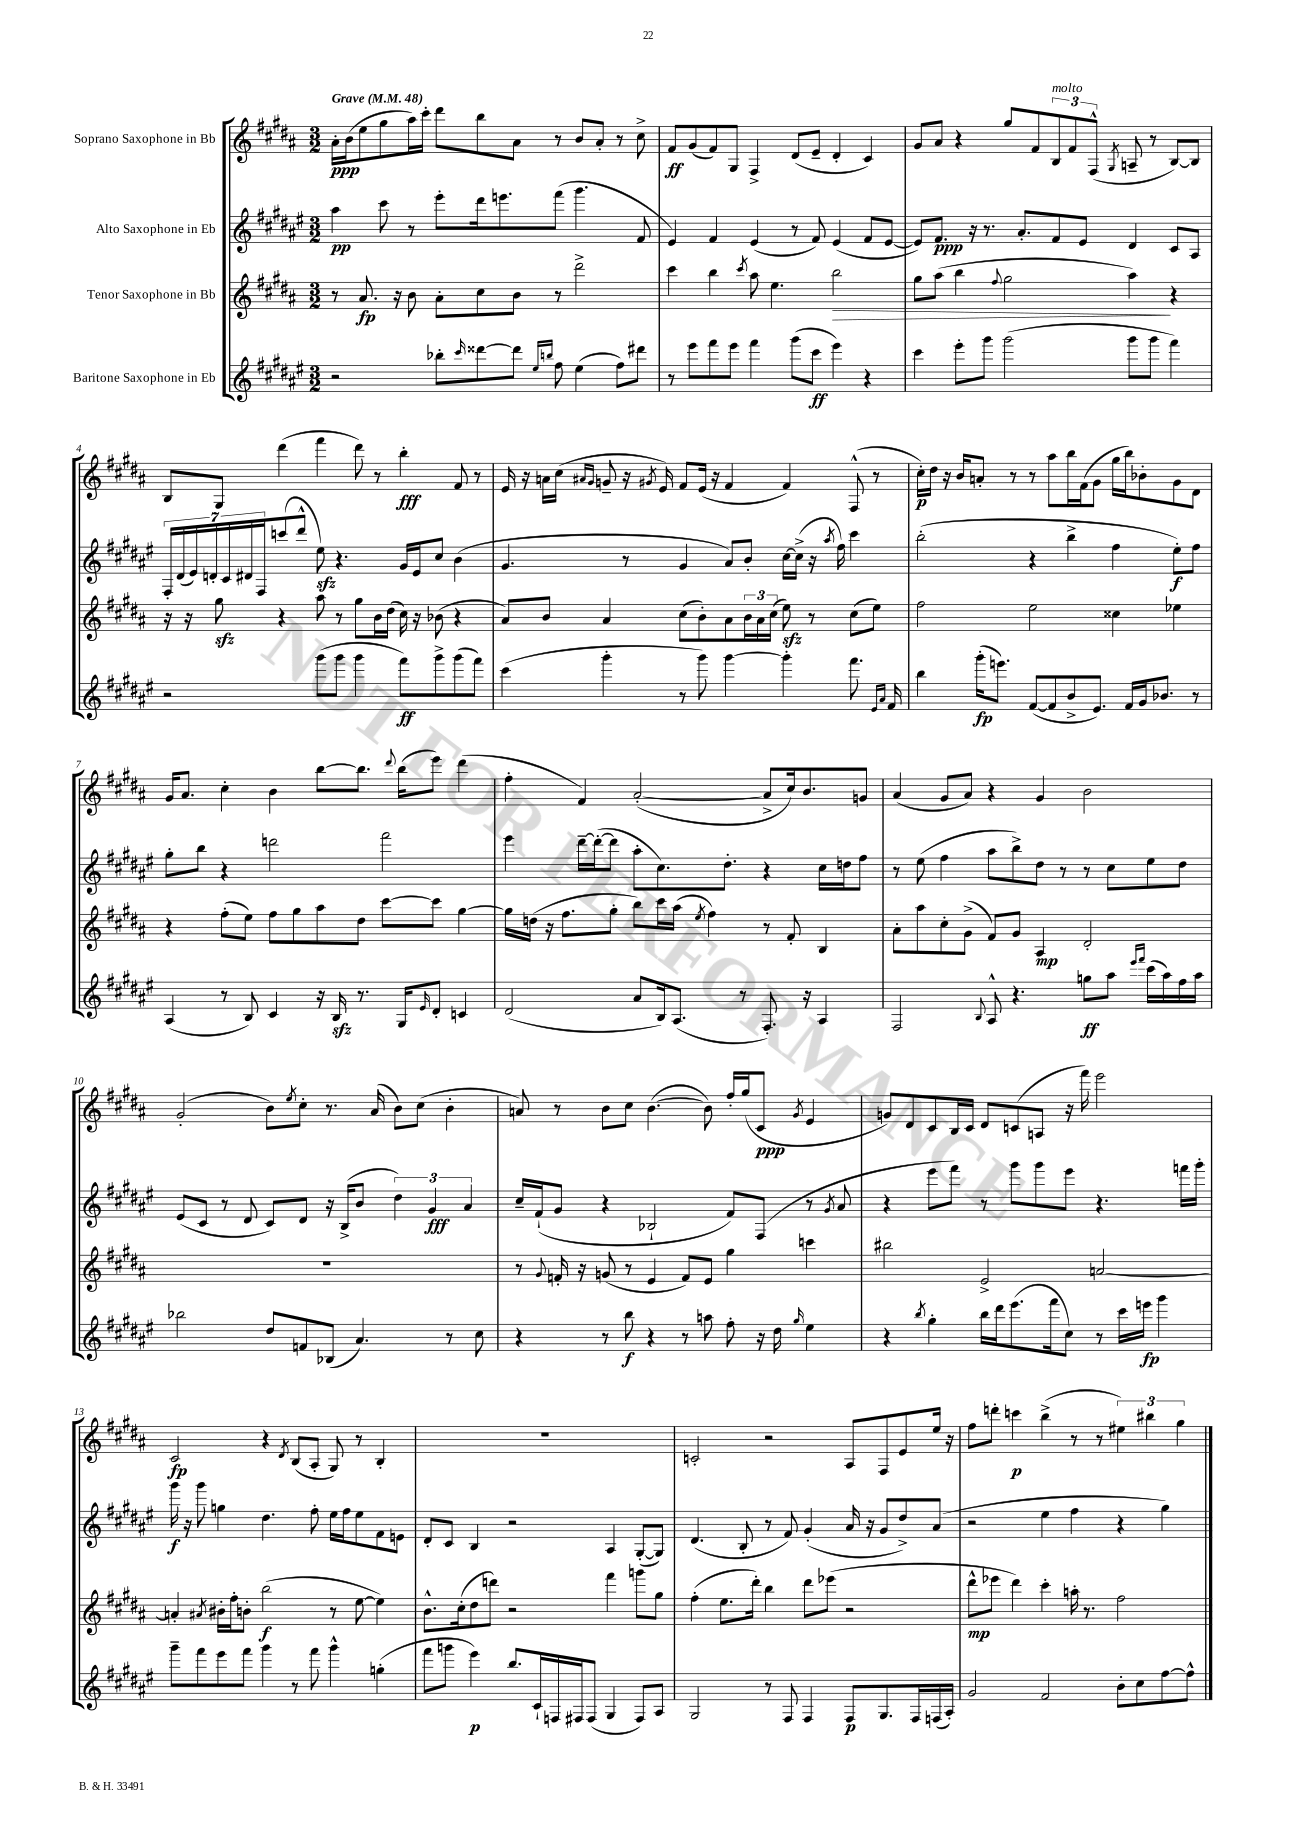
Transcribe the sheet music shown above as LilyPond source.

<<
\new StaffGroup <<
\new Staff = "s0" \with { instrumentName = "Soprano Saxophone in Bb" } {
    \clef treble \key b \major \numericTimeSignature \time 3/2 \tempo "Grave" 4 = 48
    ais'16-.\ppp b'16( e''8 gis''8 ais''16) cis'''16-. dis'''8 b''8 ais'8 r8 b'8 ais'8-. r8 cis''8-> |
    fis'8\ff gis'8( fis'8) gis8 fis4-> dis'8( e'8-- dis'4-. cis'4) |
    gis'8 ais'8 r4 gis''8 fis'8 \tuplet 3/2 { b8^\markup { \italic "molto" } fis'8 fis8-^( } \acciaccatura { gis8 } a8-- r8 b8~) b8 |
    b8 gis8 dis'''4( fis'''4 dis'''8) r8 b''4-.\fff fis'8 r8 |
    e'16 r16 a'16 cis''16( \grace { ais'16 gis'16 } g'8-- r16 \acciaccatura { gis'8 } e'16) fis'8 e'16( r16 fis'4 fis'4) fis8-^( r8 |
    cis''16-.\p) dis''16 r16 b'16 a'8-. r8 r8 ais''8 b''16 fis'16( gis'8 gis''16 b''16) bes'8-. gis'8 dis'8 |
    gis'16 ais'8. cis''4-. b'4 b''8~ b''8. \appoggiatura { dis'''8 } b''16( e'''8) dis'''4( |
    fis''4-. fis'4) ais'2~-.( ais'8-> cis''16) b'8. g'8 |
    ais'4( gis'8 ais'8) r4 gis'4 b'2 |
    gis'2-.( b'8) \acciaccatura { e''8 } cis''8-. r8. ais'16( b'8) cis''8( b'4-. |
    a'8) r8 b'8 cis''8 b'4.~( b'8) fis''16-. gis''16( cis'8\ppp \acciaccatura { gis'8 } e'4 |
    g'8) dis'8 cis'8 b16 cis'16 dis'8 c'8( a8 r16 fis'''16) e'''2 |
    cis'2\fp r4 \acciaccatura { dis'8 } b8( ais8-. gis8) r8 b4-. |
    R1. |
    c'2-. r2 ais8 fis8 e'8 e''16 r16 |
    fis''8 d'''8-. c'''4\p b''4->( r8 r8 \tuplet 3/2 { eis''4) bis''4 gis''4 } \bar "|." |
}
\new Staff = "s1" \with { instrumentName = "Alto Saxophone in Eb" } {
    \clef treble \key fis \major \numericTimeSignature \time 3/2
    ais''4\pp cis'''8 r8 eis'''8-. dis'''16 e'''8. fis'''8( gis'''4. fis'8 |
    eis'4) fis'4 eis'4( r8 fis'8) eis'4( fis'8 eis'8~ |
    eis'8) fis'8.\ppp r16 r8. ais'8.-. fis'8 eis'8 dis'4 cis'8 ais8 |
    \tuplet 7/4 { fis16-. dis'16( eis'16) d'16-. cis'16 dis'16 fis16 } c'''8( dis'''8-^ eis''8\sfz) r4. gis'16 eis'16 cis''8 b'4( |
    gis'4. r8 gis'4 ais'8) b'8-. cis''16~ cis''16->( r16 \acciaccatura { ais''8 } fis''16) cis'''4 |
    b''2-.( r4 b''4-> fis''4 eis''8-.\f) fis''8 |
    gis''8-. b''8 r4 d'''2 fis'''2 |
    eis'''4 dis'''16~-- dis'''16~-.( dis'''8 ais''8-. cis''8.) dis''8.-. r4 cis''16 d''16 fis''8 |
    r8 eis''8( fis''4 ais''8 b''8->) dis''8 r8 r8 cis''8 eis''8 dis''8 |
    eis'8( cis'8 r8 dis'8 cis'8) dis'8 r16 b16->( b'8 \tuplet 3/2 { dis''4) gis'4\fff ais'4 } |
    cis''16-- fis'16-!( gis'8 r4 bes2-! fis'8) fis8( r8 \acciaccatura { gis'8 } ais'8 |
    r4 eis'''8 fis'''8) r8 gis'''8 gis'''8 eis'''8 r4. f'''16 gis'''16-. |
    gis'''16\f r16 gis'''8 g''4 dis''4. fis''8-. eis''16 fis''16 eis''8 fis'8 e'8 |
    dis'8-. cis'8 b4 r2 ais4 gis8~-.( gis8) |
    dis'4.( b8-. r8 fis'8) gis'4-.( ais'16 r16 gis'8 dis''8->) ais'8( |
    r2 eis''4 fis''4 r4 gis''4) \bar "|." |
}
\new Staff = "s2" \with { instrumentName = "Tenor Saxophone in Bb" } {
    \clef treble \key b \major \numericTimeSignature \time 3/2
    r8 ais'8.\fp r16 b'8 ais'8-. cis''8 b'8 r8 dis'''2-> |
    cis'''4 b''4 \acciaccatura { cis'''8 } ais''8 e''4. b''2\> |
    gis''8 ais''8( b''4 \appoggiatura { fis''8 } gis''2 ais''4\!) r4 |
    r16 r16 gis''8\sfz r4 ais''8 r8 gis''8 b'16 dis''16( cis''16) r16 bes'8( r4 |
    ais'8) b'8 ais'4 cis''8( b'8-.) ais'8 \tuplet 3/2 { b'16 ais'16 cis''16( } e''8\sfz) r8 cis''8( e''8) |
    fis''2 e''2 cisis''4 ees''4 |
    r4 fis''8-.( e''8) fis''8 gis''8 ais''8 dis''8 cis'''8~ cis'''8 gis''4~ |
    gis''16 d''16( r16 fis''8. gis''8-. b''8) cis'''16 ais''16( \acciaccatura { e''8 } fis''4) r8 fis'8-. b4 |
    ais'8-. ais''8 cis''8-. gis'8->( fis'8) gis'8 ais4\mp dis'2-. |
    R1. |
    r8 \appoggiatura { gis'8 } f'16-. r16 g'8( r8 e'4 f'8) e'8 gis''4 c'''4 |
    bis''2 e'2-> a'2~ |
    a'4-. \acciaccatura { ais'8 } bis'16-. fis''16-. b'8-. b''2\f( r8 e''8~ e''4) |
    b'8.-^ cis''16-.( dis''8 d'''8) r2 fis'''4 g'''8 gis''8 |
    fis''4-.( e''8. dis'''16-.) b''4 dis'''8 ees'''8( r2 |
    dis'''8-^\mp ees'''8 dis'''4) cis'''4-. a''16-. r8. fis''2 \bar "|." |
}
\new Staff = "s3" \with { instrumentName = "Baritone Saxophone in Eb" } {
    \clef treble \key fis \major \numericTimeSignature \time 3/2
    r2 bes''8-. \grace { cis'''16 } disis'''8~ disis'''8 \grace { eis''16 b''16 } fis''8 eis''4( fis''8) dis'''8 |
    r8 eis'''8 fis'''8 eis'''8 fis'''4 gis'''8( cis'''8\ff eis'''4) r4 |
    cis'''4 eis'''8-. gis'''8 gis'''2( gis'''8 gis'''8 fis'''4) |
    r2 gis'''8( gis'''8 gis'''4 fis'''8\ff) gis'''8-> gis'''8( fis'''8) |
    cis'''4( gis'''4-. r8 gis'''8) gis'''4~ gis'''4-. fis'''8. \grace { eis'16 ais'16 } fis'16 |
    b''4 gis'''16-.\fp( e'''8.) fis'8~( fis'8 b'8-> eis'8.) fis'16 gis'16 bes'8. r8 |
    ais4( r8 b8) cis'4 r16 b16\sfz r8. gis16 \grace { eis'16 } dis'8-. c'4 |
    dis'2( ais'8 b16) ais8.( r8 fis8.-.) r16 ais4 |
    fis2 \appoggiatura { b8 } ais8-^ r4. g''8\ff ais''8 \grace { eis'''16 fis'''16 } cis'''16( ais''16) fis''16 ais''16 |
    bes''2 dis''8 f'8 bes8( ais'4.) r8 cis''8 |
    r4 r8 b''8\f r4 r8 a''8 fis''8-. r16 dis''16 \grace { gis''16 } eis''4 |
    r4 \acciaccatura { b''8 } gis''4-. b''16 dis'''16 eis'''8.( fis'''16 cis''8) r8 cis'''16 e'''16\fp gis'''4 |
    gis'''8-- fis'''8 eis'''8 fis'''8 gis'''4 r8 fis'''8 gis'''4-^ g''4-.( |
    fis'''8 g'''8 eis'''4\p) b''8. cis'16-! f16 fis16 fis8( gis4 fis8) ais8 |
    gis2 r8 fis8 fis4 fis8\p gis8. fis16 f16( ais16-.) |
    gis'2 fis'2 b'8-. cis''8 fis''8~ fis''8-^ \bar "|." |
}
>>
>>
